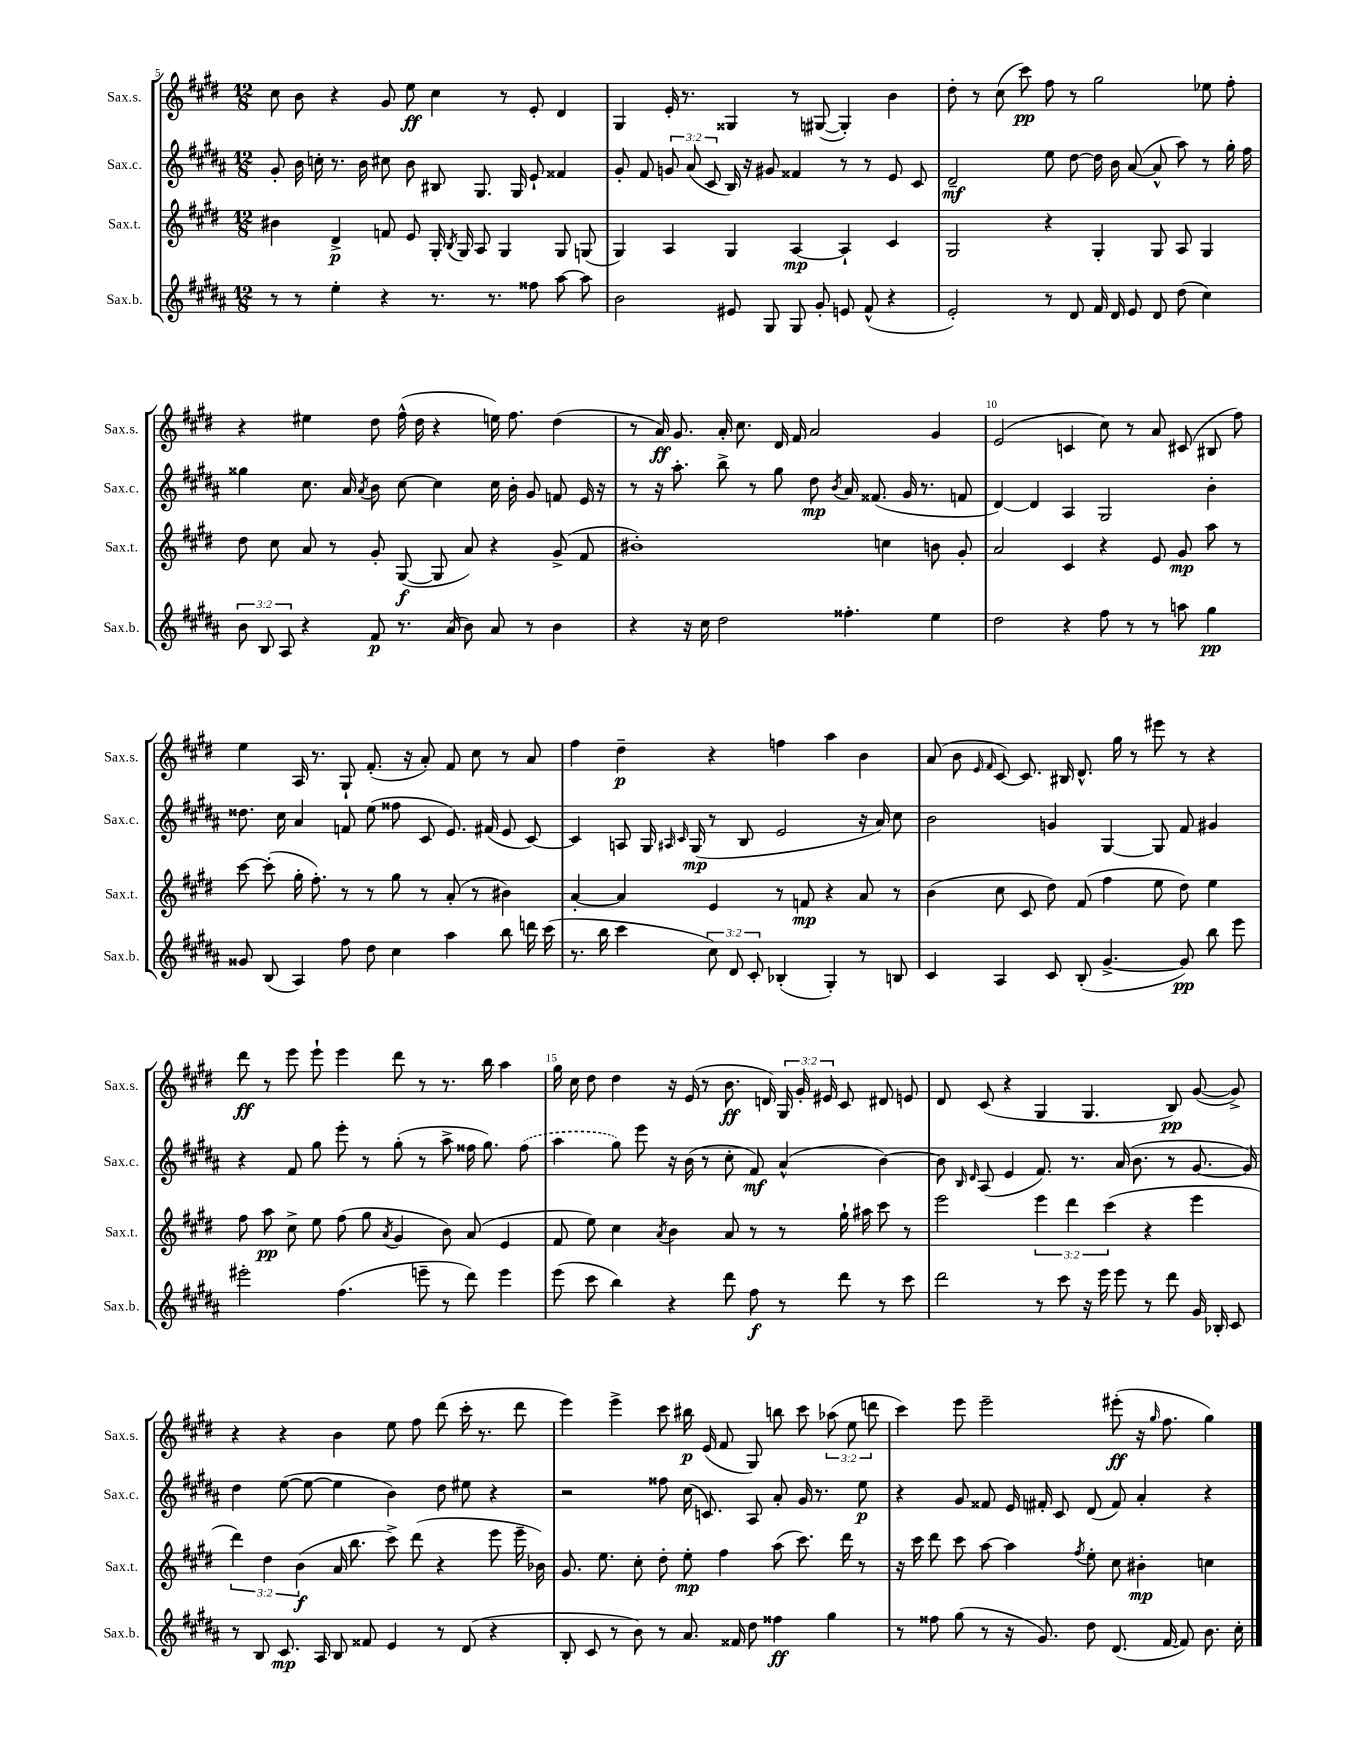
<<
\new StaffGroup <<
\new Staff = "s0" \with { instrumentName = "Sax.s." shortInstrumentName = "Sax.s." } {
    \clef treble \key e \major \numericTimeSignature \time 12/8 \override Staff.TupletNumber.text = #tuplet-number::calc-fraction-text
    \autoBeamOff cis''8 b'8 r4 gis'8 e''8\ff cis''4 r8 e'8-. dis'4 |
    gis4 e'16-. r8. gisis4 r8 gis8~( gis4-.) b'4 |
    dis''8-. r8 cis''8( cis'''8\pp) fis''8 r8 gis''2 ees''8 fis''8-. |
    r4 eis''4 dis''8 fis''16-^( dis''16 r4 e''16) fis''8. dis''4( |
    r8 a'16\ff) gis'8. a'16-. cis''8. dis'16 fis'16 a'2 gis'4 |
    e'2( c'4 cis''8) r8 a'8 cis'8( bis8 fis''8) |
    e''4 a16 r8. gis8-! fis'8.-.( r16 a'8-.) fis'8 cis''8 r8 a'8 |
    fis''4 dis''4--\p r4 f''4 a''4 b'4 |
    a'8( b'8 \grace { e'16 fis'16 } cis'8~) cis'8. bis16 dis'8.-^ gis''16 r8 eis'''8 r8 r4 |
    dis'''8\ff r8 e'''8 e'''8-! e'''4 dis'''8 r8 r8. b''16 a''4 |
    gis''16 cis''16 dis''8 dis''4 r16 e'16( r8 b'8.\ff d'16) \tuplet 3/2 { gis16 gis'16-. eis'16 } cis'8 dis'8 e'8 |
    dis'8 cis'8( r4 gis4 gis4. b8\pp) gis'8~( gis'8->) |
    r4 r4 b'4 e''8 fis''8 dis'''8( cis'''16-. r8. dis'''8 |
    e'''4) e'''4-> cis'''8 bis''16\p e'16( fis'8 gis8) b''8 cis'''8 \tuplet 3/2 { aes''8( e''8 d'''8 } |
    cis'''4) e'''8 e'''2-- eis'''8-.\ff( r16 \grace { gis''16 } fis''8. gis''4) \bar "|." |
}
\new Staff = "s1" \with { instrumentName = "Sax.c." shortInstrumentName = "Sax.c." } {
    \clef treble \key b \major \numericTimeSignature \time 12/8 \override Staff.TupletNumber.text = #tuplet-number::calc-fraction-text
    \autoBeamOff gis'8-. b'16 c''16-. r8. b'16 cis''8 b'8 bis8 gis8. gis16 e'8-! fisis'4 |
    gis'8-. fis'8 \tuplet 3/2 { g'8 ais'8( cis'8 } b16) r16 gis'8 fisis'4 r8 r8 e'8 cis'8 |
    dis'2--\mf e''8 dis''8~ dis''16 b'16 ais'8~( ais'8-^ ais''8) r8 gis''16-. fis''16 |
    gisis''4 cis''8. ais'16 \acciaccatura { ais'8 } b'8 cis''8~ cis''4 cis''16 b'16-. gis'8 f'8 e'16 r16 |
    r8 r16 ais''8.-. b''8-> r8 gis''8 dis''8\mp \acciaccatura { b'8 } ais'16 fisis'8.( gis'16 r8. f'8 |
    dis'4~) dis'4 ais4 gis2 b'4-. |
    disis''8. cis''16 ais'4 f'8 e''8( fisis''8 cis'8 e'8.) fis'16( e'8 cis'8~) |
    cis'4 a8 gis16 \grace { ais16 cis'16 } gis16\mp( r8 b8 e'2 r16 ais'16) cis''8 |
    b'2 g'4 gis4~ gis8 fis'8 gis'4 |
    r4 fis'8 gis''8 e'''8-. r8 gis''8-.( r8 ais''8-> fisis''16 gis''8.) \once \slurDashed fisis''8( |
    ais''4 gis''8) e'''8 r16 b'16( r8 cis''8-. fis'8\mf) ais'4-^( b'4~) |
    b'8 \grace { b16 dis'16 } ais8( e'4 fis'8.) r8. ais'16( b'8. r8 gis'8.~ gis'16) |
    dis''4 e''8~( e''8~ e''4 b'4) dis''8 eis''8 r4 |
    r2 fisis''8 cis''16( c'8.) ais8 ais'8-. gis'16 r8. e''8\p |
    r4 gis'8 fisis'8 e'16 fis'16-. cis'8 dis'8( fis'8) ais'4-. r4 \bar "|." |
}
\new Staff = "s2" \with { instrumentName = "Sax.t." shortInstrumentName = "Sax.t." } {
    \clef treble \key e \major \numericTimeSignature \time 12/8 \override Staff.TupletNumber.text = #tuplet-number::calc-fraction-text
    \autoBeamOff bis'4 dis'4->\p f'8 e'8 gis16-. \acciaccatura { b8 } gis16 a8 gis4 gis8 g8( |
    gis4) a4 gis4 a4~\mp a4-! cis'4 |
    gis2 r4 gis4-. gis8 a8 gis4 |
    dis''8 cis''8 a'8 r8 gis'8-. gis8~\f( gis8 a'8) r4 gis'8->( fis'8 |
    bis'1-.) c''4 b'8 gis'8-. |
    a'2 cis'4 r4 e'8 gis'8\mp a''8 r8 |
    cis'''8~ cis'''8-.( gis''16-. fis''8.-.) r8 r8 gis''8 r8 a'8-.( r8 bis'4) |
    a'4~-. a'4 e'4 r8 f'8\mp r4 a'8 r8 |
    b'4( cis''8 cis'8 dis''8) fis'8( fis''4 e''8 dis''8) e''4 |
    fis''8 a''8\pp cis''8-> e''8 fis''8( gis''8 \acciaccatura { a'8 } gis'4 b'8) a'8( e'4 |
    fis'8 e''8) cis''4 \acciaccatura { a'8 } b'4 a'8 r8 r8 gis''16-! ais''16 cis'''8 r8 |
    e'''2 \tuplet 3/2 { e'''4 dis'''4 cis'''4( } r4 e'''4 |
    \tuplet 3/2 { dis'''4) dis''4 b'4\f( } a'16 b''8. cis'''8->) dis'''8( r4 e'''8 e'''16-- bes'16) |
    gis'8. e''8. cis''8-. dis''8-. e''8-.\mp fis''4 a''8( cis'''8.) dis'''16 r8 |
    r16 cis'''16 dis'''8 cis'''8 a''8~ a''4 \acciaccatura { fis''8 } e''8-. cis''8 bis'4-.\mp c''4 \bar "|." |
}
\new Staff = "s3" \with { instrumentName = "Sax.b." shortInstrumentName = "Sax.b." } {
    \clef treble \key b \major \numericTimeSignature \time 12/8 \override Staff.TupletNumber.text = #tuplet-number::calc-fraction-text
    \autoBeamOff r8 r8 e''4-. r4 r8. r8. fisis''8 ais''8~ ais''8 |
    b'2 eis'8 gis8 gis8 gis'8-. e'8 fis'8-^( r4 |
    e'2-.) r8 dis'8 fis'16 dis'16 e'8 dis'8 dis''8( cis''4) |
    \tuplet 3/2 { b'8 b8 ais8 } r4 fis'8\p r8. ais'16( b'8) ais'8 r8 b'4 |
    r4 r16 cis''16 dis''2 fisis''4.-. e''4 |
    dis''2 r4 fis''8 r8 r8 a''8 gis''4\pp |
    gisis'8 b8( ais4) fis''8 dis''8 cis''4 ais''4 b''8 d'''16 cis'''16( |
    r8. b''16 cis'''4 \tuplet 3/2 { cis''8) dis'8 cis'8-. } bes4-.( gis4-.) r8 b8 |
    cis'4 ais4 cis'8 b8-.( gis'4.~-> gis'8\pp) b''8 e'''8 |
    eis'''2-. fis''4.( e'''8-- r8 dis'''8) e'''4 |
    e'''8( cis'''8 b''4) r4 dis'''8 fis''8\f r8 dis'''8 r8 cis'''8 |
    dis'''2 r8 cis'''8 r16 e'''16 e'''8 r8 dis'''8 gis'16 bes16-. cis'8 |
    r8 b8 cis'8.\mp ais16 b8 fisis'8 e'4 r8 dis'8( r4 |
    b8-. cis'8 r8 b'8) r8 ais'8. fisis'16 dis''8 fisis''4\ff gis''4 |
    r8 fisis''8 gis''8( r8 r16 gis'8.) dis''8 dis'8.( fis'16~ fis'8) b'8. cis''16-. \bar "|." |
}
>>
>>
\layout { \context { \Score currentBarNumber = #5 \override BarNumber.break-visibility = ##(#f #t #t) barNumberVisibility = #(every-nth-bar-number-visible 5) } }
